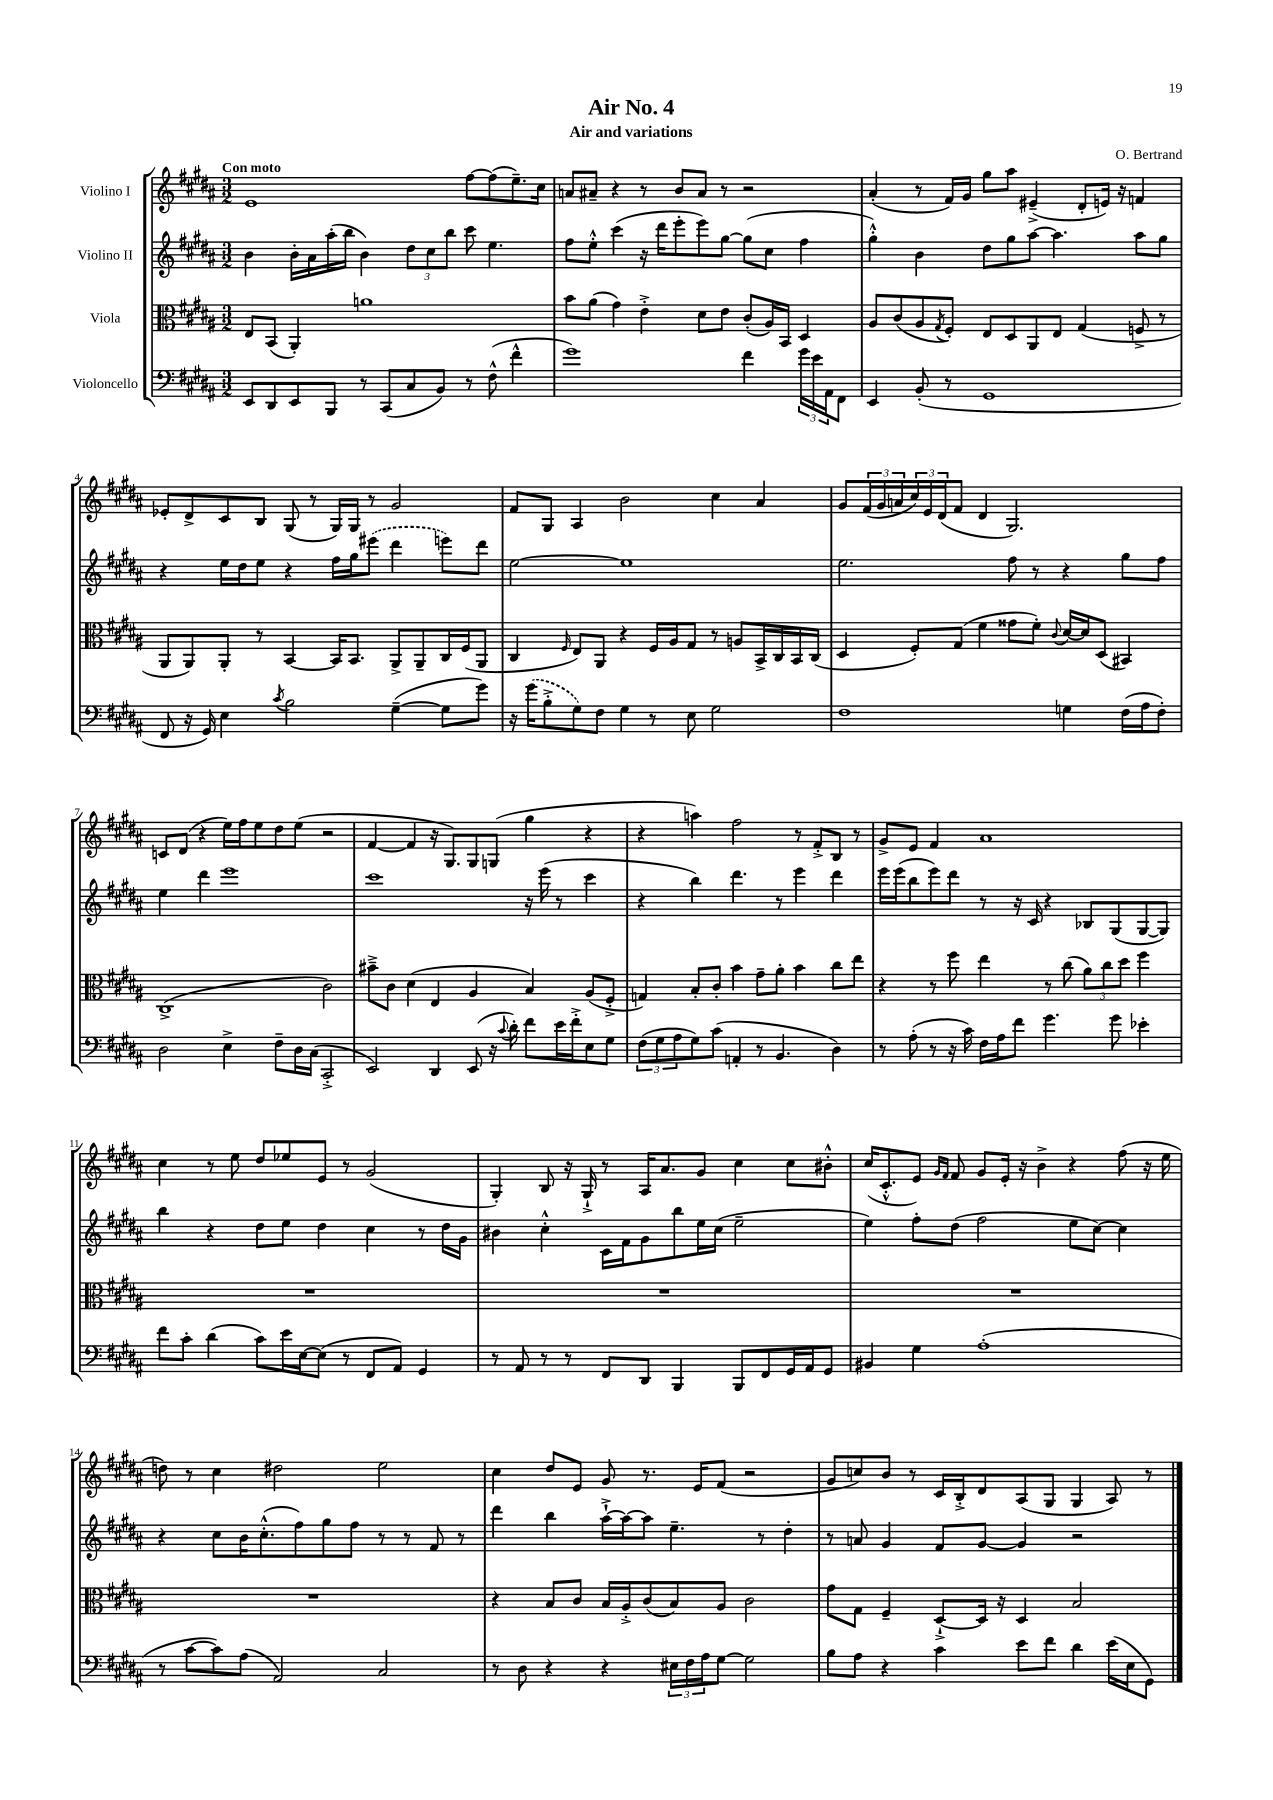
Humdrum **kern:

**kern	**kern	**kern	**kern
*part4	*part3	*part2	*part1
*staff4	*staff3	*staff2	*staff1
*I"Violoncello	*I"Viola	*I"Violino II	*I"Violino I
*clefF4	*clefC3	*clefG2	*clefG2
*k[f#c#g#d#a#]	*k[f#c#g#d#a#]	*k[f#c#g#d#a#]	*k[f#c#g#d#a#]
*M3/2	*M3/2	*M3/2	*M3/2
=1	=1	=1	=1
!	!	!	!LO:TX:a:B:t=Con moto
8EE/L	8E/L	4b\	1e
8DD#/	(8BB/J	.	.
8EE/	4AA#'/)	16b'\LL	.
.	.	16a#\	.
8BBB/J	.	(16aa#'\	.
.	.	16bb\JJ	.
8r	1an	4b\)	.
(8CC#/L	.	.	.
8C#/	.	12dd#\L	.
.	.	12cc#\	.
8BB/J)	.	.	.
.	.	12bb\J	.
8r	.	8ccc#\	[8ff#\L
(8F#^^\	.	4.ee\	(8ff#\]
4f#^^\	.	.	8.ee~\)
.	.	.	16cc#\Jk
=2	=2	=2	=2
1g#)	8b\L	8ff#\L	8an/L
.	(8a#\J	8ee'^^\J	8a#X~/J
.	4g#\)	(4ccc#\	4r
.	4e'^\	16r	8r
.	.	16ddd#\KL	.
.	.	8eee'\	8b/L
.	8d#\L	8eee\)	8a#/J
.	8e\J	[8gg#\J	8r
4f#\	(8c#'/L	(8gg#\L]	2r
.	16A#/L)	8cc#\J	.
.	16BB/JJ	.	.
24g#\LL	4D#/	4ff#\	.
24e\	.	.	.
24AA#\J	.	.	.
8FF#\J	.	.	.
=3	=3	=3	=3
4EE/	8A#/L	4gg#'^^\)	(4a#'/
.	(8c#/	.	.
(8BB'/	8A#/	4b\	8r
.	8qG#/	.	.
8r	8F#'/J)	.	16f#/LL)
.	.	.	16g#/JJ
1GG#	8E/L	8dd#\L	8gg#\L
.	8D#/	8gg#\	8aa#\J
.	8AA#/	[8aa#\J	(4e#X~^/
.	8E/J	4.aa#\]	.
.	(4G#/	.	8d#'/L
.	.	.	16en/Jk)
.	.	.	16r
.	8Fn^/	8aa#\L	4fn/
.	8r	8gg#\J	.
!!LO:LB:g=z
=4	=4	=4	=4
8FF#/	8AA#/L	4r	8e-X'/L
16r	8AA#/)	.	8d#^/
16GG#/)	.	.	.
4E\	8AA#'/J	16ee\LL	8c#/
.	.	16dd#\J	.
.	8r	8ee\J	8B/J
8qc#/	.	.	.
2B\	[4BB/	4r	(8G#/
.	.	.	8r
.	16BB/KL]	16ff#\LL	16G#/LL)
.	8.BB/J	16gg#\J	16G#/JJ
.	.	(8eee#X\J	8r
([4G#~\	8AA#^/L	4ddd#\	2g#/
.	8AA#~/	.	.
8G#\L]	16C#/L	8eeen\L)	.
.	(16F#/J	.	.
8g#\J)	8AA#/J	8ddd#\J	.
=5	=5	=5	=5
16r	4C#/	[2ee\	8f#/L
(16g#\KL	.	.	.
8B'^\	.	.	8G#/J
.	16qqF#/	.	.
8G#\)	8E/L)	.	4A#/
8F#\J	8AA#/J	.	.
4G#\	4r	1ee]	2b\
8r	16F#/LL	.	.
.	16A#/J	.	.
8E\	8G#/J	.	.
2G#\	8r	.	4cc#\
.	8An/L	.	.
.	16BB^/L	.	4a#/
.	16C#/	.	.
.	16BB/	.	.
.	(16C#/JJ	.	.
=6	=6	=6	=6
1F#	4D#/	2.ee\	8g#/L
.	.	.	(24f#/L
.	.	.	24g#/
.	.	.	24an/
.	8F#'/L)	.	24cc#/)
.	.	.	24e/
.	.	.	(24d#/J
.	(8G#/J	.	8f#/J
.	4f#\	.	4d#/
.	8g##X\L	8ff#\	2.G#/)
.	8f#'\J)	8r	.
.	8qqc#/	.	.
4Gn\	[16d#/LL	4r	.
.	16d#/J]	.	.
.	(8D#/J	.	.
(16F#\LL	4BB#X/)	8gg#\L	.
16A#\J	.	.	.
8F#'\J)	.	8ff#\J	.
!!LO:LB:g=z
=7	=7	=7	=7
2D#\	(1C#^	4ee\	8cn/L
.	.	.	(8d#/J
.	.	4ddd#\	4r
4E^\	.	1eee	16ee\LL)
.	.	.	16ff#\J
.	.	.	8ee\
8F#~\L	.	.	8dd#\
16D#\L	.	.	(8ee\J
(16C#\JJ	.	.	.
2CC#'^/	2c#\)	.	2r
=8	=8	=8	=8
2EE/)	8b#X~^\L	1ccc#	[4f#/
.	8c#\J	.	.
.	(4d#\	.	4f#/]
4DD#/	4E/	.	16r
.	.	.	8.G#/L)
(8EE/	4A#/	.	8G#/
16r	.	.	(8Gn/J
8qqc#/	.	.	.
16d#'\)	.	.	.
8f#\L	4B/)	16r	4gg#\
.	.	(16eee\	.
16e\L	.	8r	.
16f#'^\J	.	.	.
8E\	(8A#/L	4ccc#\	4r
8G#\J	8F#'^/J	.	.
=9	=9	=9	=9
(12F#\L	4Gn/)	4r	4r
12G#\	.	.	.
12A#\	.	.	.
8G#\)	8B'/L	4bb\)	4aan\)
(8c#\J	8c#'/J	.	.
4AAn'/	4b\	4.ddd#\	2ff#\
8r	8g#~\L	.	.
4.BB/	8a#'\J	8r	.
.	4b\	4eee\	8r
.	.	.	8f#'^/L
4D#\)	8cc#\L	4ddd#\	8B/J
.	8ee\J	.	8r
=10	=10	=10	=10
8r	4r	16eee\LL	8g#^/L
.	.	(16eee\J	.
(8A#'\	.	8bb\	8e/J
8r	8r	8eee\)	4f#/
16r	8ff#\	8ddd#\J	.
16c#\)	.	.	.
16F#\LL	4ee\	8r	1a#
16A#\J	.	.	.
8f#\J	.	16r	.
.	.	16c#/	.
4.g#\	8r	4r	.
.	(8cc#\	.	.
.	12a#\L)	8B-X/L	.
.	12cc#\	.	.
8g#\	.	(8G#/	.
.	12dd#\J	.	.
4e-X'\	4ff#\	[8G#/	.
.	.	8G#/J])	.
!!LO:LB:g=z
=11	=11	=11	=11
8f#\L	1.r	4bb\	4cc#\
8c#'\J	.	.	.
(4d#\	.	4r	8r
.	.	.	8ee\
8c#\L)	.	8dd#\L	8dd#/L
16e\L	.	8ee\J	8ee-X/
[16E\J	.	.	.
(8E\J]	.	4dd#\	8e/J
8r	.	.	8r
8FF#/L	.	4cc#\	(2g#/
8AA#/J)	.	.	.
4GG#/	.	8r	.
.	.	16dd#\LL	.
.	.	16g#\JJ	.
=12	=12	=12	=12
8r	1.r	4b#X\	4G#'/)
8AA#/	.	.	.
8r	.	4cc#'^^\	8B/
8r	.	.	16r
.	.	.	16G#`^/
8FF#/L	.	16c#\LL	8r
.	.	16f#\J	.
8DD#/J	.	8g#\	16A#/KL
.	.	.	8.a#/
4BBB/	.	8bb\	.
.	.	16ee\L	8g#/J
.	.	(16cc#\JJ	.
8BBB/L	.	2ee~\	4cc#\
8FF#/	.	.	.
16GG#/L	.	.	8cc#\L
16AA#/J	.	.	.
8GG#/J	.	.	8b#X'^^\J
=13	=13	=13	=13
4BB#X/	1.r	4ee\)	(16cc#/KL
.	.	.	8.c#'^^/
4G#\	.	8ff#'\L	8e/J)
.	.	.	16qqg#/LL
.	.	.	16qqf#/JJ
.	.	(8dd#\J	8f#/
(1A#'	.	2ff#\	8g#/L
.	.	.	16e'/Jk
.	.	.	16r
.	.	.	4b^\
.	.	8ee\L	4r
.	.	[8cc#\J)	.
.	.	4cc#\]	(8ff#\
.	.	.	16r
.	.	.	16ee\
!!LO:LB:g=z
=14	=14	=14	=14
8r	1.r	4r	8ddn\)
[8c#\L	.	.	8r
8c#\])	.	8cc#\L	4cc#\
(8A#\J	.	16b\K	.
.	.	(8.cc#'^^\	.
2AA#/)	.	.	2dd#X\
.	.	8ff#\)	.
.	.	8gg#\	.
.	.	8ff#\J	.
2C#/	.	8r	2ee\
.	.	8r	.
.	.	8f#/	.
.	.	8r	.
=15	=15	=15	=15
8r	4r	4ddd#\	4cc#\
8D#\	.	.	.
4r	8B/L	4bb\	8dd#/L
.	8c#/J	.	8e/J
4r	16B/LL	[16aa#`^\LL	8g#/
.	16A#'^/J	16aa#\J_	.
.	(8c#/	8aa#\J]	8.r
24E#X\LL	8B/)	4.ee~\	.
24F#\	.	.	.
.	.	.	16e/KL
24A#\J	.	.	.
[8G#\J	8A#/J	.	(8f#/J
2G#\]	2c#\	.	2r
.	.	8r	.
.	.	4dd#'\	.
=16	=16	=16	=16
8B\L	8g#\L	8r	8g#/L
8A#\J	8G#\J	8an/	8ccn/)
4r	4F#~/	4g#/	8b/J
.	.	.	8r
4c#\	[8D#`^/L	8f#/L	16c#/LL
.	.	.	16B'^/J
.	16D#/Jk]	[8g#/J	8d#/
.	16r	.	.
8e\L	4D#/	4g#/]	(8A#/
8f#\J	.	.	8G#/J
4d#\	2B/	2r	4G#/
(16e\LL	.	.	8A#/)
16E\J	.	.	.
8GG#\J)	.	.	8r
==	==	==	==
*-	*-	*-	*-
